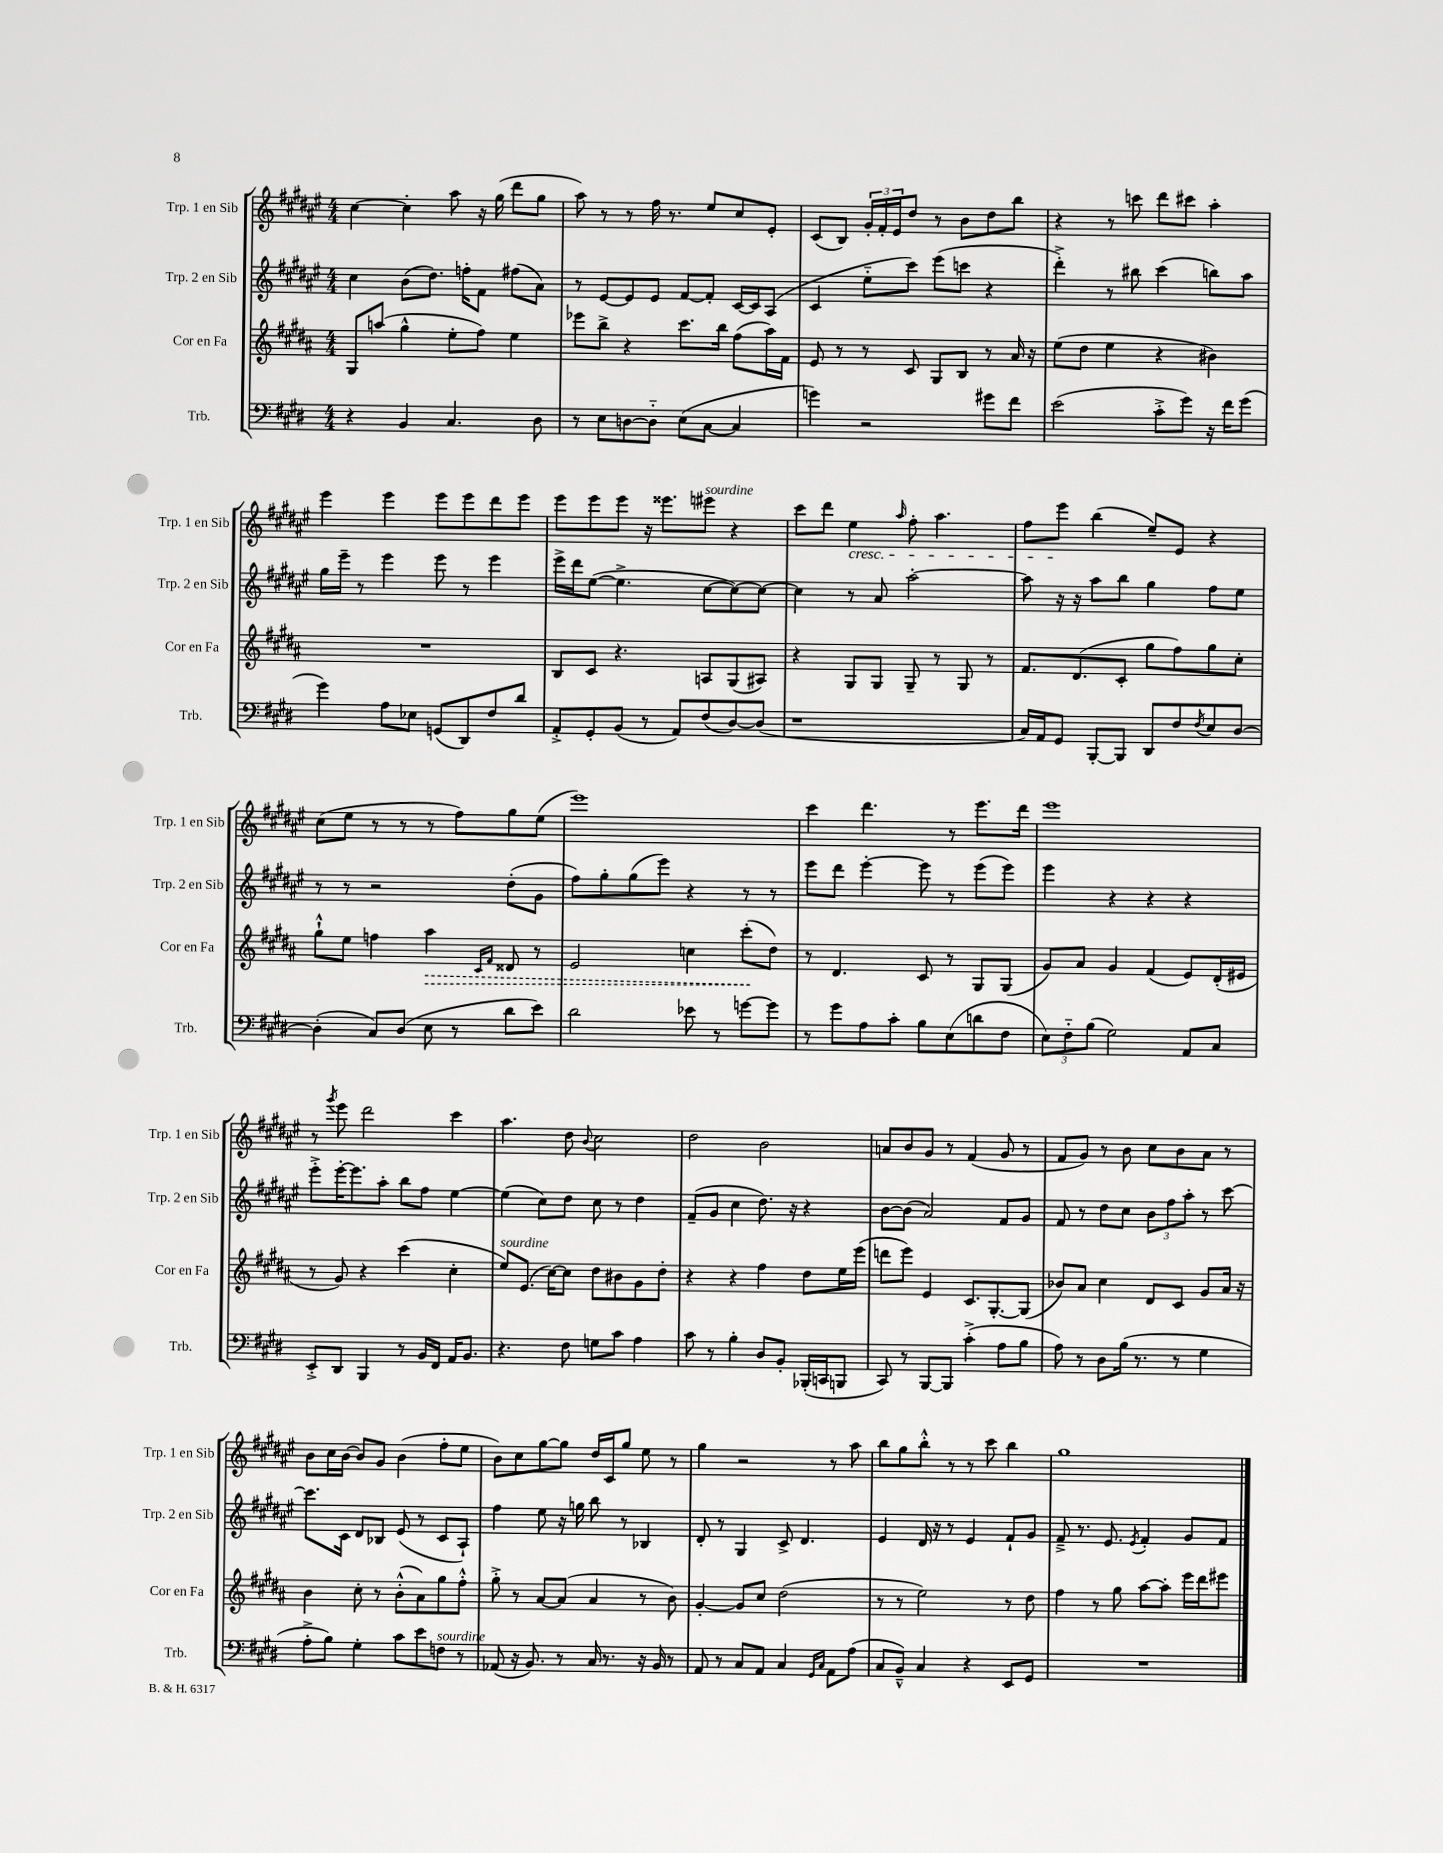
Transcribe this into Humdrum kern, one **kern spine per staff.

**kern	**kern	**kern	**kern
*staff4	*staff3	*staff2	*staff1
*clefF4	*clefG2	*clefG2	*clefG2
*k[f#c#g#d#]	*k[f#c#g#d#a#]	*k[f#c#g#d#a#e#]	*k[f#c#g#d#a#e#]
*M4/4	*M4/4	*M4/4	*M4/4
4r	8G#	4cc#	[4cc#
.	(8aa	.	.
4BB	4gg#^^	(8b	4cc#']
.	.	8.dd#)	.
4.C#	8ee'	.	8aa#
.	.	16ff'	.
.	8ff#)	8f#	16r
.	.	.	(16gg#
.	4ee	(8ff#	8ddd#
8D#	.	8a#)	8gg#
=	=	=	=
8r	8eee-	8r	8aa#)
8E	8bb^	[8e#	8r
[8D	4r	8e#]	8r
8D'~]	.	8e#	16ff#
.	.	.	8.r
(8E	8.ccc#	[8f#	.
[8C#	.	8f#']	8ee#
.	16bb	.	.
4C#]	(8ff#	[16c#	8cc#
.	.	16c#]	.
.	16aa#)	(8A#	8e#'
.	16f#	.	.
=	=	=	=
4g)	8e	4c#	(8c#
.	8r	.	8B)
2r	8r	8ee#'~	24g#'
.	.	.	24f#'
.	.	.	24e#
.	8c#	8ccc#)	8dd#
.	8G#	(8eee#	8r
.	8B	8ccc	8b
8g#	8r	4r	8dd#
8f#	16a#	.	8bb
.	16r	.	.
=	=	=	=
(2e	(8ee	4ddd#'^)	4r
.	8dd#	.	.
.	4ee	8r	8r
.	.	8bb#	8ccc
8c#'^	4r	(4ccc#	8ddd#
8g#)	.	.	8ccc#
16r	4b#)	8bb)	4aa#'
16f#	.	.	.
(8g#	.	8aa#	.
=	=	=	=
4g#)	1r	16gg#	4eee#
.	.	16eee#~	.
.	.	8r	.
8A	.	4eee#	4eee#
8E-	.	.	.
(8GG	.	8eee#	8eee#
8DD#)	.	8r	8eee#
8F#	.	4eee#	8ddd#
8d#	.	.	8eee#
=	=	=	=
8AA'^	8B	16eee#^	8eee#
.	.	16ddd#	.
8GG#'	8c#	([8ee#	8eee#
(8BB	4.r	4.ee#^]	8eee#
8r	.	.	16r
.	.	.	8.eee##
8AA)	.	.	.
(8F#	8A	[8cc#	8eee#
[8D#)	(8G#	8cc#_)	4r
(8D#]	8A#)	8cc#_	.
=	=	=	=
1r	4r	4cc#]	8ccc#
.	.	.	8ddd#
.	8G#	8r	4ee#
.	8G#	8a#	.
.	.	.	16qqaa#
.	8G#~	[2aa#'	8ff#'
.	8r	.	4.aa#
.	8G#	.	.
.	8r	.	.
=	=	=	=
16C#)	8.f#	8aa#]	8ff#
16AA	.	.	.
8GG#	.	16r	8eee#
.	(8.d#	16r	.
[8BBB'	.	8aa#	(4bb
8BBB]	8c#'	8bb	.
8DD#	8gg#	4gg#	8ee#~)
8F#	8ff#)	.	8e#
8qF#	.	.	.
8E	8gg#	8ff#	4r
[8D#	8cc#'	8ee#	.
=	=	=	=
(4D#']	8gg#`^^	8r	(8cc#
.	8ee	8r	8ee#
8C#)	4ff	2r	8r
(8D#	.	.	8r
8E	4aa#	.	8r
8r	.	.	8ff#)
.	16qqc#	.	.
.	16qqf#	.	.
8d#	8d##	(8dd#'	8gg#
8e)	8r	8g#	(8ee#
=	=	=	=
2d#	2e	8ff#)	1eee#)
.	.	8gg#'	.
.	.	(8gg#	.
.	.	8eee#)	.
8e-	4cc	4r	.
8r	.	.	.
[8g	(8ccc#'	8r	.
8g]	8dd#)	8r	.
=	=	=	=
8r	8r	8eee#	4ccc#
8g#	4.d#	8ddd#	.
8A	.	[4eee#'	4.ddd#
8c#'	.	.	.
8B	8c#	8eee#]	.
(8E	8r	8r	8r
8d	8G#	(8eee#	8.eee#
8F#	(8G#	8eee#)	.
.	.	.	16ddd#
=	=	=	=
12E)	8g#)	4eee#	1eee#
12F#'~	.	.	.
.	8a#	.	.
(12B	.	.	.
2G#)	4g#	4r	.
.	(4f#	4r	.
8AA	8e)	4r	.
8C#	(16d#'	.	.
.	16e#	.	.
=	=	=	=
8EE'^	8r	8eee#'^	8r
.	.	.	8qggg#
8DD#	8g#)	[16eee#'	8eee#
.	.	8.eee#]	.
4BBB	4r	.	2ddd#
.	.	8aa#'	.
8r	(4ccc#	8bb	.
16BB	.	8ff#	.
16FF#	.	.	.
16AA	4cc#'	[4ee#	4ccc#
8.BB	.	.	.
=	=	=	=
4.r	8ee)	(4ee#]	4.aa#
.	(8.e	.	.
.	.	8cc#)	.
.	[16cc#)	.	.
8F#	8cc#]	8dd#	8dd#
.	.	.	8qqb
8G	8dd#	8cc#	2cc#
8c#	8b#	8r	.
4A	8g#	4dd#	.
.	8dd#'	.	.
=	=	=	=
8c#	4r	(8f#~	2dd#
8r	.	8g#	.
4B'	4r	4cc#	.
8D#	4ff#	8.dd#)	2b
8BB'	.	.	.
.	.	16r	.
(16BBB-'	8dd#	4r	.
16CC	.	.	.
8BBB	16ee	.	.
.	(16eee	.	.
=	=	=	=
8CC#)	8ddd	[8b	8a
8r	8eee)	(8b]	8b
[8BBB	4e	2a#)	8g#
8BBB]	.	.	8r
(4c#'^	8.c#	.	(4f#
.	[8.G#'	.	.
8A	.	8f#	8g#
8B	(8G#]	8g#	8r
=	=	=	=
8A)	8b-)	8f#	8f#
8r	8a#	8r	8g#)
8D#	4cc#	8dd#	8r
(16B	.	8cc#	8b
8.r	.	.	.
.	8d#	12b	8cc#
.	.	12ff#	.
8r	8c#	.	8b
.	.	12aa#'	.
4G#	8g#	8r	8a#
.	16a#	[8ccc#	8r
.	16r	.	.
=	=	=	=
8A'^	4b	8.ccc#]	8b
8B)	.	.	16cc#
.	.	16c#	[16b
4G#'	8cc#'	8d#	8b]
.	8r	8B-	8g#
8c#	(8b'^^	(8e#	(4b
8e	8a#)	8r	.
8F	8gg#	8c#	8ff#'
8r	8ff#'^^	8A#`)	8ee#
=	=	=	=
(8AA-	8gg#'^	4ff#	8b)
16r	8r	.	8cc#
8.BB)	.	.	.
.	[8a#	8ee#	[8gg#
8r	(8a#]	16r	8gg#]
.	.	16gg	.
16C#	4a#	8bb	16dd#
8.r	.	.	16c#
.	.	8r	8gg#
16r	8r	4B-	8ee#
16BB	.	.	.
8r	8b)	.	8r
=	=	=	=
8AA	[4g#'	8d#'	4gg#
8r	.	8r	.
8C#	8g#]	4G#	2r
8AA	8cc#	.	.
4C#	(2dd#	8c#^	.
.	.	4.d#	.
16qqGG#	.	.	.
16qqC#	.	.	.
8AA	.	.	8r
(8A	.	.	8aa#
=	=	=	=
8C#	8r	4e#	8bb
8BB~^^)	8r	.	8gg#
4C#	2ee)	16d#	8bb'^^
.	.	16r	.
.	.	8r	8r
4r	.	4e#	8r
.	.	.	8ccc#
8EE	8r	8f#`	4bb
8GG#	8dd#	8g#	.
=	=	=	=
1r	4ff#	8f#~^	1gg#
.	.	8.r	.
.	8r	.	.
.	.	8.e#	.
.	8gg#	.	.
.	.	8qe#	.
.	[8aa#	4f#'	.
.	8aa#']	.	.
.	16eee	8g#	.
.	16ddd#	.	.
.	8eee#	8f#	.
==	==	==	==
*-	*-	*-	*-
